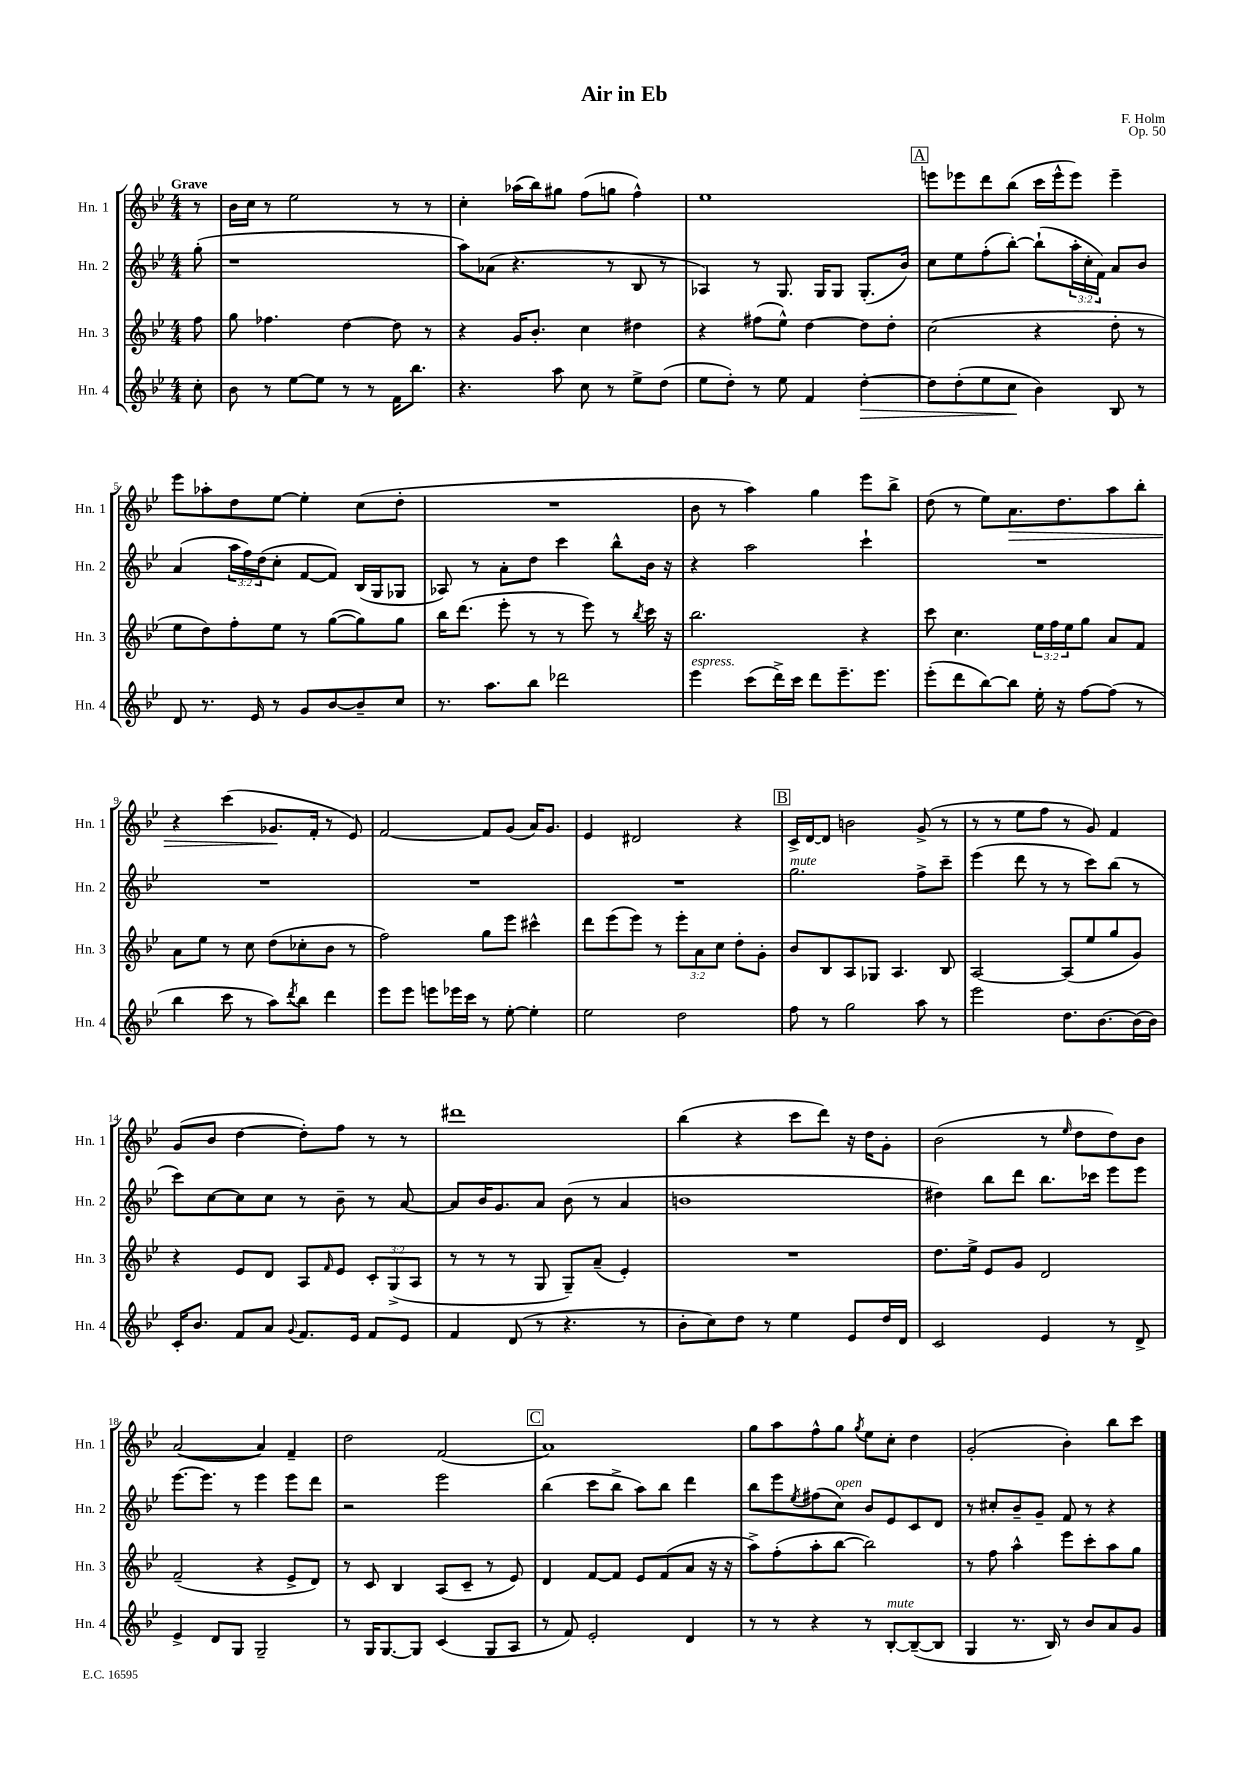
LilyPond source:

\header { title = "Air in Eb" composer = "F. Holm" opus = "Op. 50" }
<<
\new StaffGroup <<
\new Staff = "s0" \with { instrumentName = "Hn. 1" shortInstrumentName = "Hn. 1" } {
    \clef treble \key bes \major \numericTimeSignature \time 4/4 \partial 8 \tempo "Grave"
    r8 |
    bes'16 c''16 r8 ees''2 r8 r8 |
    c''4-. aes''16( bes''16) gis''8 f''8( g''8 f''4-^) |
    ees''1 |
    \mark \markup { \box "A" } e'''8 ees'''8 d'''8 bes''8( c'''16 ees'''16-^ ees'''8) ees'''4-- |
    ees'''8 aes''8-. d''8 ees''8~ ees''4-. c''8( d''8-. |
    R1 |
    bes'8 r8 a''4) g''4 ees'''8 bes''8-> |
    d''8( r8 ees''8) a'8.\> d''8. a''8 bes''8-. |
    r4 c'''4( ges'8.\! f'16-. r8 ees'8) |
    f'2~ f'8 g'8( a'16) g'8. |
    ees'4 dis'2 r4 |
    \mark \markup { \box "B" } c'16-> d'16~ d'8 b'2 g'8->( r8 |
    r8 r8 ees''8 f''8 r8 g'8) f'4 |
    g'8( bes'8 d''4~ d''8-.) f''8 r8 r8 |
    dis'''1 |
    bes''4( r4 c'''8 d'''8) r16 d''16 g'8-. |
    bes'2( r8 \grace { ees''16 } d''8 d''8) bes'8 |
    a'2~( a'4) f'4-- |
    d''2 f'2( |
    \mark \markup { \box "C" } a'1) |
    g''8 a''8 f''8-^ g''8 \acciaccatura { g''8 } ees''8 c''8-. d''4 |
    g'2-.( bes'4-.) bes''8 c'''8 \bar "|." |
}
\new Staff = "s1" \with { instrumentName = "Hn. 2" shortInstrumentName = "Hn. 2" } {
    \clef treble \key bes \major \numericTimeSignature \time 4/4 \override Staff.TupletNumber.text = #tuplet-number::calc-fraction-text \partial 8
    g''8-.( |
    r1 |
    a''8) aes'8( r4. r8 bes8 r8 |
    aes4) r8 g8. g16 g8 g8.-.( bes'16) |
    \mark \markup { \box "A" } c''8 ees''8 f''8-.( bes''8~-.) bes''8-!( \tuplet 3/2 { a''16-. c''16-. f'16) } a'8 bes'8 |
    a'4( \tuplet 3/2 { a''16 f''16) d''16( } c''8-. f'8~ f'8) bes16( g16 ges8 |
    aes8) r8 a'8-. d''8 c'''4 bes''8-^ bes'16 r16 |
    r4 a''2 c'''4-! |
    R1 |
    R1 |
    R1 |
    R1 |
    \mark \markup { \box "B" } g''2.^\markup { \italic "mute" } f''8-> c'''8-- |
    ees'''4( d'''8 r8 r8 c'''8) bes''8( r8 |
    c'''8) c''8~ c''8 c''8 r8 bes'8-- r8 a'8~ |
    a'8 bes'16 g'8. a'8 bes'8( r8 a'4 |
    b'1 |
    dis''4) bes''8 d'''8 bes''8. ces'''16 ees'''8 ees'''8 |
    ees'''8.~ ees'''8. r8 ees'''4 ees'''8 d'''8 |
    r2 ees'''2 |
    \mark \markup { \box "C" } bes''4( c'''8 bes''8-> a''8) bes''8 d'''4 |
    bes''8 ees'''8 \acciaccatura { ees''8 } fis''8( c''8^\markup { \italic "open" }) bes'8 ees'8 c'8 d'8 |
    r8 cis''8-. bes'8-- g'8-- f'8 r8 r4 \bar "|." |
}
\new Staff = "s2" \with { instrumentName = "Hn. 3" shortInstrumentName = "Hn. 3" } {
    \clef treble \key bes \major \numericTimeSignature \time 4/4 \override Staff.TupletNumber.text = #tuplet-number::calc-fraction-text \partial 8
    f''8 |
    g''8 fes''4. d''4~ d''8 r8 |
    r4 g'16 bes'8.-. c''4 dis''4 |
    r4 fis''8( ees''8-^) d''4~ d''8 d''8-. |
    \mark \markup { \box "A" } c''2( r4 d''8-. r8 |
    ees''8 d''8) f''8-. ees''8 r8 g''8~( g''8) g''8 |
    bes''16 d'''8.( ees'''8-. r8 r8 ees'''8) r8 \acciaccatura { bes''8 } c'''16 r16 |
    bes''2. r4 |
    c'''8 c''4. \tuplet 3/2 { ees''16 f''16 ees''16 } g''8 a'8 f'8 |
    a'8 ees''8 r8 c''8 d''8( ces''8-. bes'8 r8 |
    f''2) g''8 ees'''8 cis'''4-^ |
    d'''8 ees'''8( ees'''8) r8 \tuplet 3/2 { ees'''8-. a'8 c''8 } d''8-. g'8-. |
    \mark \markup { \box "B" } bes'8 bes8 a8 ges8 a4. bes8 |
    a2~ a8( ees''8 g''8 g'8) |
    r4 ees'8 d'8 a8 \grace { f'16 } ees'8 \tuplet 3/2 { c'8-. g8->( a8 } |
    r8 r8 r8 g8 g8--) a'8--( ees'4-.) |
    R1 |
    d''8. ees''16-> ees'8 g'8 d'2 |
    f'2--( r4 ees'8-> d'8) |
    r8 c'8 bes4 a8( c'8-- r8 ees'8) |
    \mark \markup { \box "C" } d'4 f'8~ f'8 ees'8 f'8( a'8 r16 r16 |
    a''8->) f''8-.( a''8-. bes''8~ bes''2) |
    r8 f''8 a''4-^ ees'''8 c'''8-. a''8 g''8 \bar "|." |
}
\new Staff = "s3" \with { instrumentName = "Hn. 4" shortInstrumentName = "Hn. 4" } {
    \clef treble \key bes \major \numericTimeSignature \time 4/4 \partial 8
    c''8-. |
    bes'8 r8 ees''8~ ees''8 r8 r8 f'16 bes''8. |
    r4. a''8 c''8 r8 ees''8-> d''8( |
    ees''8 d''8-.) r8 ees''8 f'4 d''4~-.\> |
    \mark \markup { \box "A" } d''8 d''8-.( ees''8 c''8\! bes'4) bes8 r8 |
    d'8 r8. ees'16 r8 g'8 bes'8~ bes'8-- c''8 |
    r8. a''8. bes''8 des'''2 |
    ees'''4^\markup { \italic "espress." } c'''8( d'''16->) c'''16 d'''8 ees'''8.-- ees'''8. |
    ees'''8-.( d'''8 bes''8~) bes''8 ees''16-. r16 f''8~ f''8( r8 |
    bes''4 c'''8 r8 a''8) \acciaccatura { d'''8 } bes''8 d'''4 |
    ees'''8 ees'''8 e'''8 ees'''16 c'''16 r8 ees''8~-. ees''4-. |
    ees''2 d''2 |
    \mark \markup { \box "B" } f''8 r8 g''2 a''8 r8 |
    ees'''2 d''8. bes'8.~ bes'16( bes'16) |
    c'16-. bes'8. f'8 a'8 \appoggiatura { g'8 } f'8. ees'16 f'8 ees'8 |
    f'4 d'8( r8 r4. r8 |
    bes'8-. c''8) d''8 r8 ees''4 ees'8 d''16 d'16 |
    c'2 ees'4 r8 d'8-> |
    ees'4-> d'8 g8 g2-- |
    r8 g16 g8.~ g8 c'4( g8 a8 |
    \mark \markup { \box "C" } r8 f'8) ees'2-. d'4 |
    r8 r8 r4 r8 bes8~-.^\markup { \italic "mute" } bes8~--( bes8 |
    g4 r8. bes16) r8 bes'8 a'8 g'8 \bar "|." |
}
>>
>>
